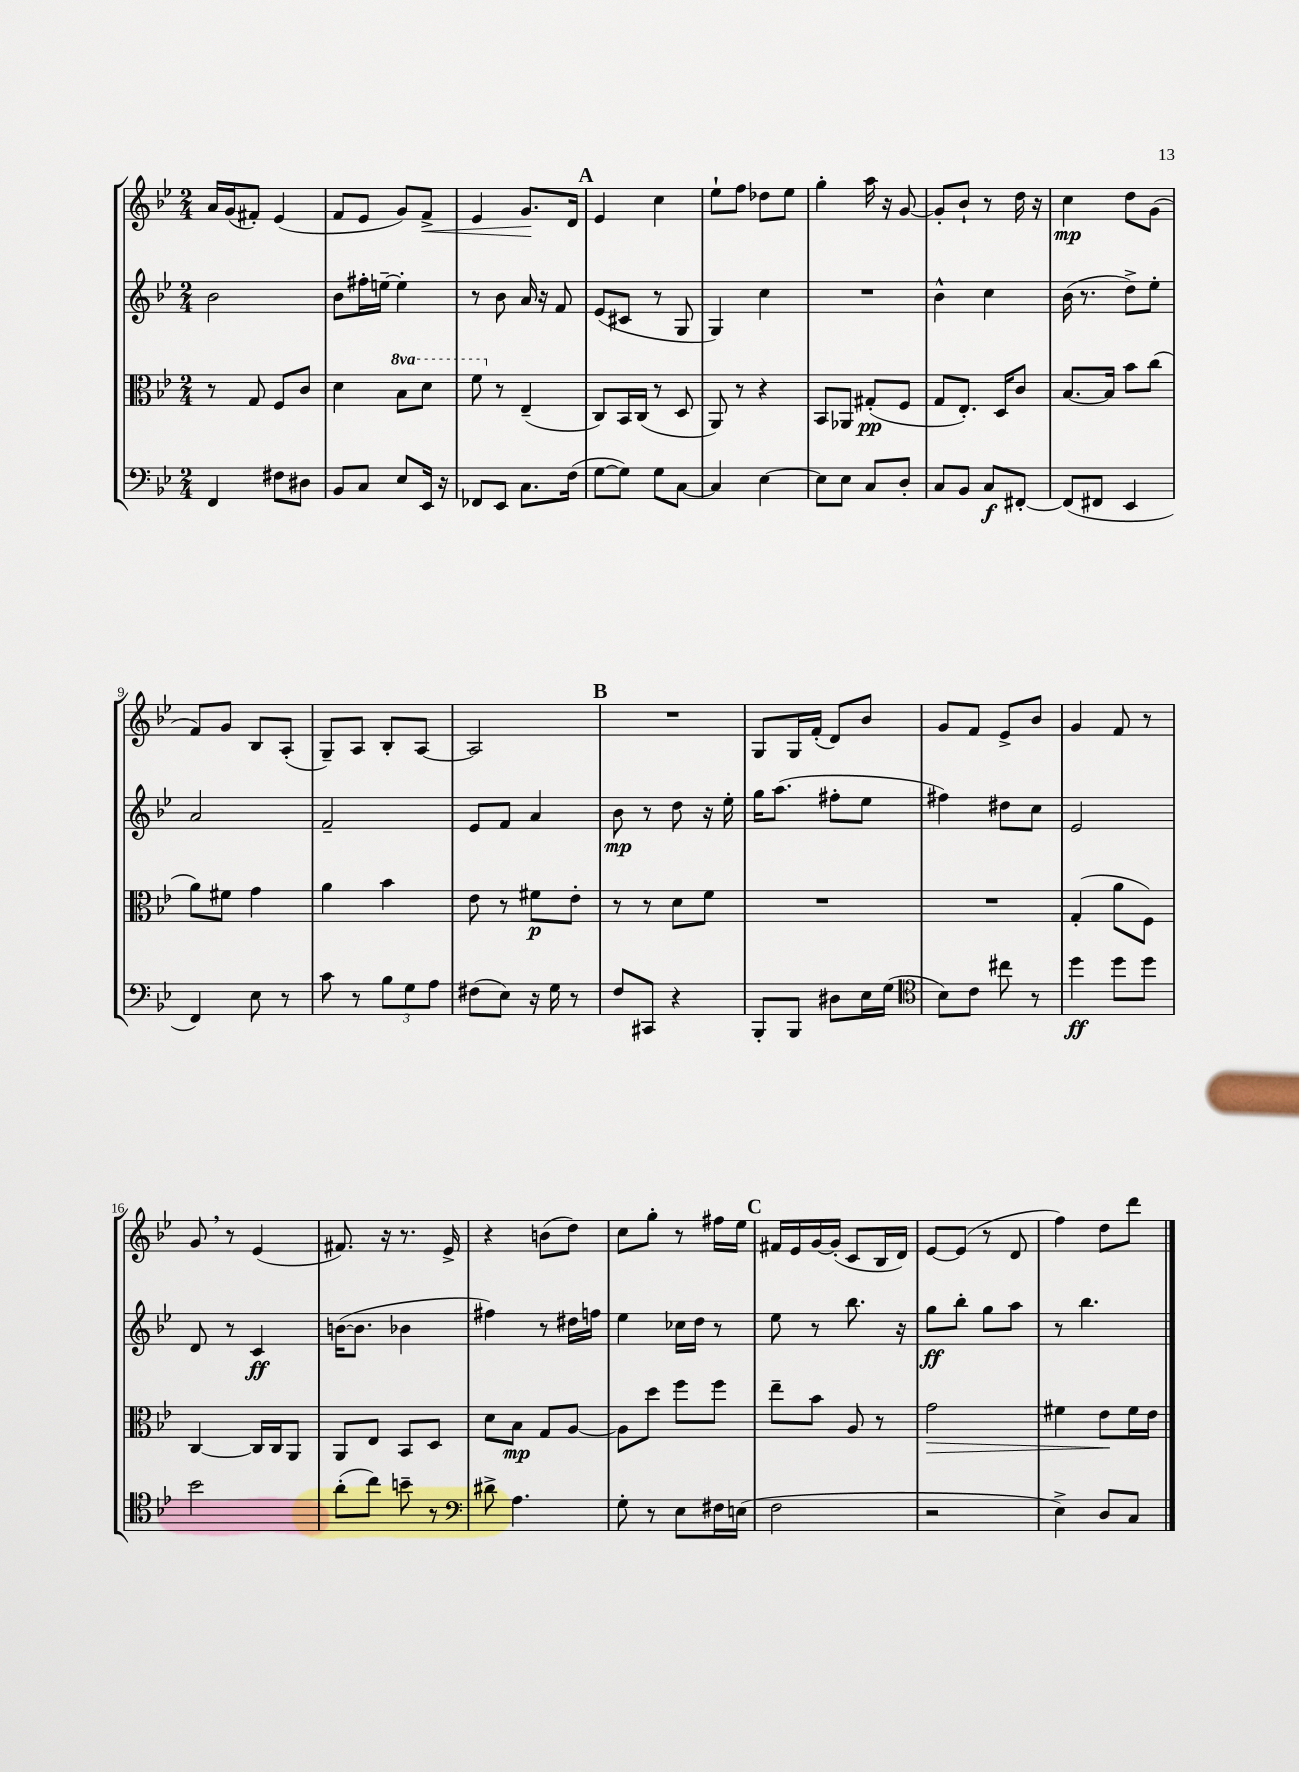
<<
\new StaffGroup <<
\new Staff = "s0" {
    \clef treble \key bes \major \numericTimeSignature \time 2/4
    a'16 g'16( fis'8-.) ees'4( |
    f'8 ees'8 g'8) f'8->\< |
    ees'4 g'8.\! d'16 |
    \mark \markup { \bold "A" } ees'4 c''4 |
    ees''8-! f''8 des''8 ees''8 |
    g''4-. a''16 r16 g'8~ |
    g'8-. bes'8-! r8 d''16 r16 |
    c''4\mp d''8 g'8( |
    f'8) g'8 bes8 a8-.( |
    g8--) a8 bes8-. a8~ |
    a2 |
    \mark \markup { \bold "B" } R2 |
    g8 g16 f'16-.( d'8) bes'8 |
    g'8 f'8 ees'8-> bes'8 |
    g'4 f'8 r8 |
    g'8 \breathe r8 ees'4( |
    fis'8.) r16 r8. ees'16-> |
    r4 b'8( d''8) |
    c''8 g''8-. r8 fis''16 ees''16 |
    \mark \markup { \bold "C" } fis'16 ees'16 g'16~ g'16-.( c'8 bes16 d'16) |
    ees'8~ ees'8( r8 d'8 |
    f''4) d''8 d'''8 \bar "|." |
}
\new Staff = "s1" {
    \clef treble \key bes \major \numericTimeSignature \time 2/4
    bes'2 |
    bes'8 fis''16-. e''16~-- e''4-. |
    r8 bes'8 a'16 r16 f'8 |
    \mark \markup { \bold "A" } ees'8( cis'8 r8 g8 |
    g4) c''4 |
    R2 |
    bes'4-^ c''4 |
    bes'16( r8. d''8->) ees''8-. |
    a'2 |
    f'2-- |
    ees'8 f'8 a'4 |
    \mark \markup { \bold "B" } bes'8\mp r8 d''8 r16 ees''16-. |
    g''16 a''8.( fis''8-. ees''8 |
    fis''4) dis''8 c''8 |
    ees'2 |
    d'8 r8 c'4\ff |
    b'16~( b'8. bes'4 |
    fis''4) r8 dis''16 f''16 |
    ees''4 ces''16 d''16 r8 |
    \mark \markup { \bold "C" } ees''8 r8 bes''8. r16 |
    g''8\ff bes''8-. g''8 a''8 |
    r8 bes''4. \bar "|." |
}
\new Staff = "s2" {
    \clef alto \key bes \major \numericTimeSignature \time 2/4 \set Staff.ottavationMarkups = #ottavation-simple-ordinals
    r8 g8 f8 c'8 |
    d'4 \ottava #1 bes'8 d''8 |
    f''8 \ottava #0 r8 ees4--( |
    \mark \markup { \bold "A" } c8) bes,16 c16( r8 d8 |
    a,8) r8 r4 |
    bes,8 aes,8 gis8-.\pp( f8 |
    g8 ees8.-.) d16 c'8 |
    bes8.~ bes16 bes'8 c''8( |
    a'8) fis'8 g'4 |
    a'4 bes'4 |
    ees'8 r8 fis'8\p ees'8-. |
    \mark \markup { \bold "B" } r8 r8 d'8 f'8 |
    R2 |
    R2 |
    g4-.( a'8 f8) |
    c4~ c16 c16 a,8 |
    a,8 ees8 bes,8 d8 |
    d'8 bes8\mp g8 a8~ |
    a8 d''8 f''8 f''8 |
    \mark \markup { \bold "C" } ees''8-- bes'8 a8 r8 |
    g'2\> |
    fis'4 ees'8\! fis'16 ees'16 \bar "|." |
}
\new Staff = "s3" {
    \clef bass \key bes \major \numericTimeSignature \time 2/4
    f,4 fis8 dis8 |
    bes,8 c8 ees8 ees,16 r16 |
    fes,8 ees,8 c8. f16( |
    \mark \markup { \bold "A" } g8~ g8) g8 c8~ |
    c4 ees4~ |
    ees8 ees8 c8 d8-. |
    c8 bes,8 c8\f fis,8~-. |
    fis,8( fis,8 ees,4 |
    f,4) ees8 r8 |
    c'8 r8 \tuplet 3/2 { bes8 g8 a8 } |
    fis8( ees8) r16 g16 r8 |
    \mark \markup { \bold "B" } f8 cis,8 r4 |
    bes,,8-. bes,,8 dis8 ees16 g16( |
    \clef tenor bes8) c'8 cis''8 r8 |
    d''4\ff d''8 d''8 |
    bes'2 |
    a'8-.( c''8) b'8-- r8 |
    \clef bass dis'8-> a4. |
    g8-. r8 ees8 fis16 e16( |
    \mark \markup { \bold "C" } f2 |
    r2 |
    ees4->) d8 c8 \bar "|." |
}
>>
>>
